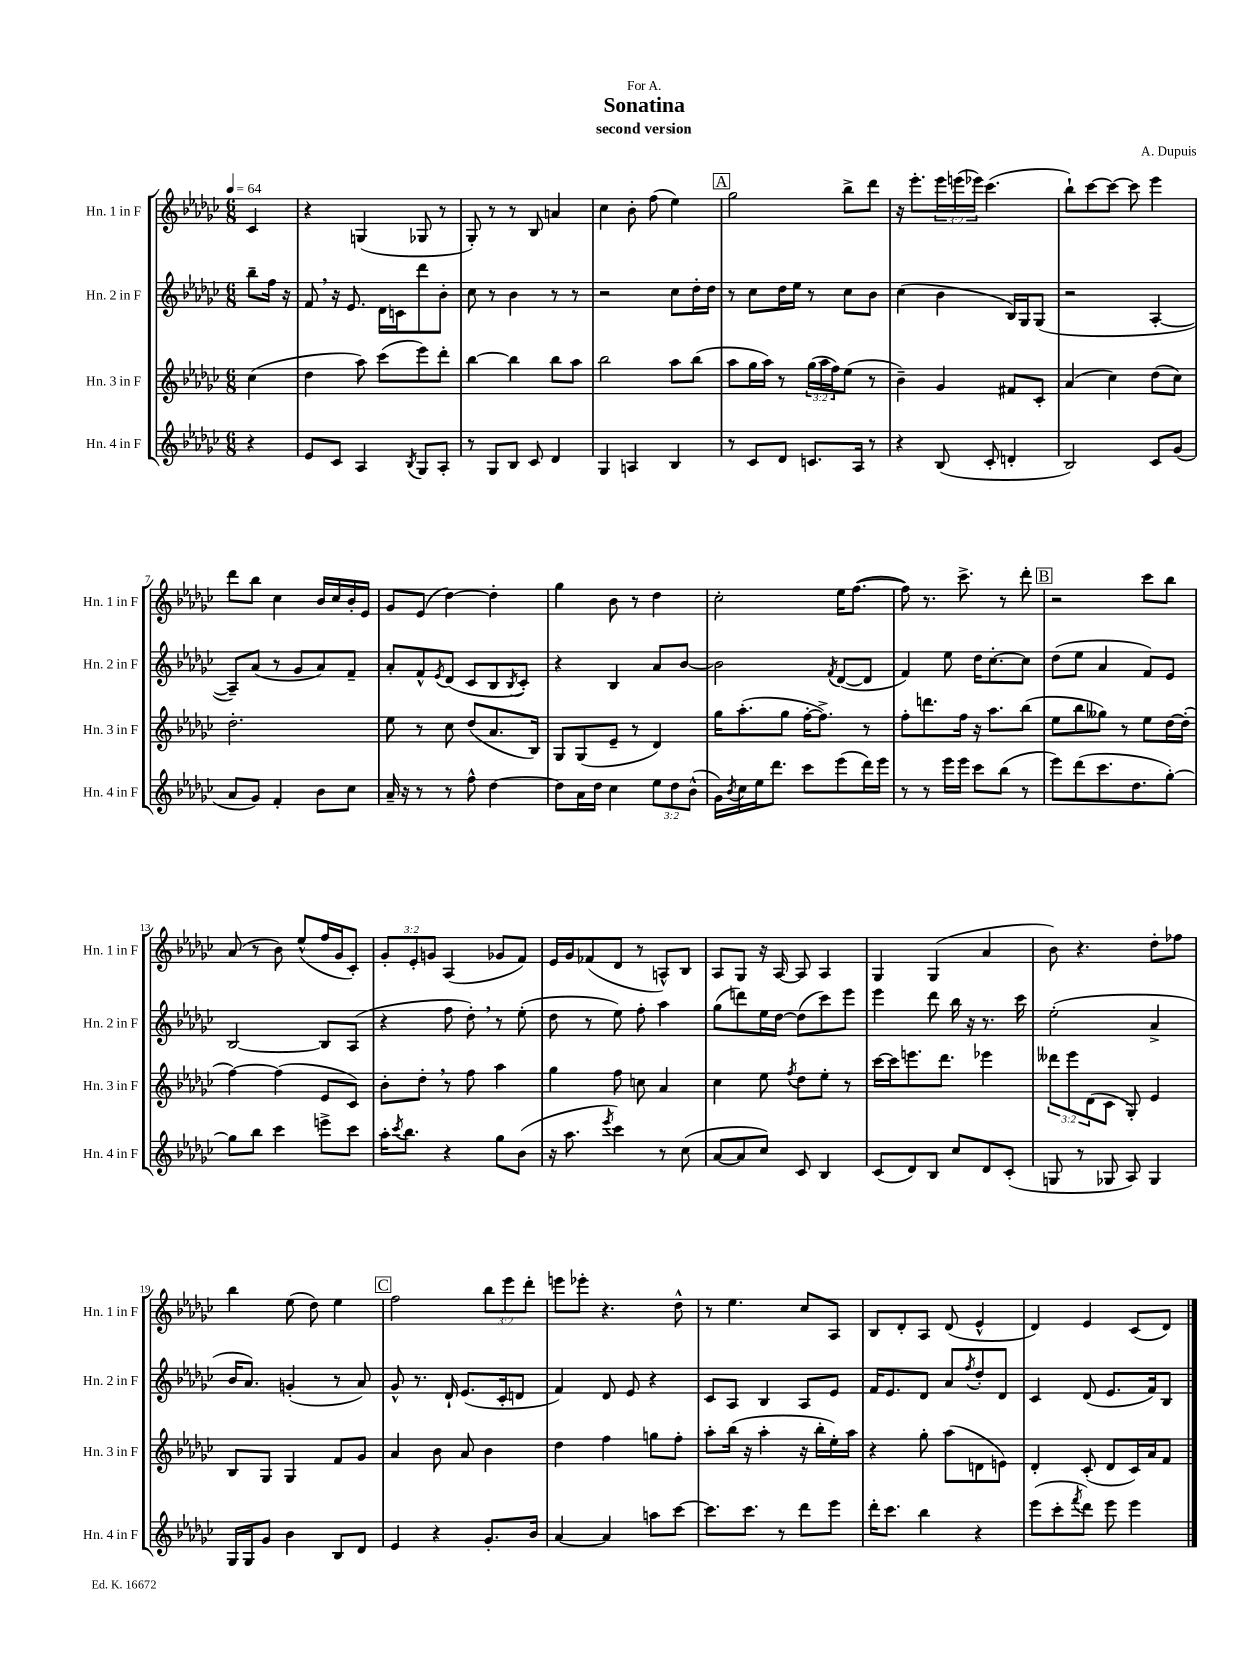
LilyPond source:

\header { title = "Sonatina" composer = "A. Dupuis" subtitle = "second version" dedication = "For A." }
<<
\new StaffGroup <<
\new Staff = "s0" \with { instrumentName = "Hn. 1 in F" shortInstrumentName = "Hn. 1 in F" } {
    \clef treble \key ges \major \numericTimeSignature \time 6/8 \override Staff.TupletNumber.text = #tuplet-number::calc-fraction-text \partial 4 \tempo 4 = 64
    ces'4 |
    r4 g4( ges8 r8 |
    ges8-.) r8 r8 bes8 a'4 |
    ces''4 bes'8-. f''8( ees''4) |
    \mark \markup { \box "A" } ges''2 bes''8-> des'''8 |
    r16 ees'''8.-. \tuplet 3/2 { ees'''16 e'''16( ees'''16) } ces'''4.( |
    bes''8-!) ces'''8~ ces'''8~ ces'''8 ees'''4 |
    des'''8 bes''8 ces''4 bes'16 ces''16 bes'16-. ees'16 |
    ges'8 ees'8( des''4~) des''4-. |
    ges''4 bes'8 r8 des''4 |
    ces''2-. ees''16 f''8.~( |
    f''8) r8. ces'''8.-> r8 des'''8-. |
    \mark \markup { \box "B" } r2 ces'''8 bes''8 |
    aes'8( r8 bes'8) ees''8-^( f''16 ges'16 ces'8-.) |
    \tuplet 3/2 { ges'8-. ees'8-. g'8 } aes4( ges'8 f'8) |
    ees'16 ges'16 fes'8( des'8 r8 a8-^) bes8 |
    aes8 ges8 r16 aes16~ aes8 aes4 |
    ges4 ges4( aes'4 |
    bes'8) r4. des''8-. fes''8 |
    bes''4 ees''8( des''8) ees''4 |
    \mark \markup { \box "C" } f''2 \tuplet 3/2 { bes''8 ees'''8 des'''8-. } |
    e'''8 ees'''8-. r4. des''8-^ |
    r8 ees''4. ces''8 aes8 |
    bes8 des'8-. aes8 des'8( ees'4-^ |
    des'4) ees'4 ces'8( des'8) \bar "|." |
}
\new Staff = "s1" \with { instrumentName = "Hn. 2 in F" shortInstrumentName = "Hn. 2 in F" } {
    \clef treble \key ges \major \numericTimeSignature \time 6/8 \partial 4
    bes''8-- f''16 r16 |
    f'8 \breathe r16 ees'8. des'16 c'16 des'''8 bes'8-. |
    ces''8 r8 bes'4 r8 r8 |
    r2 ces''8 des''16-. des''16 |
    \mark \markup { \box "A" } r8 ces''8 des''16 ees''16 r8 ces''8 bes'8 |
    ces''4( bes'4 bes16) ges16 ges8( |
    r2 aes4~-. |
    aes8--) aes'8( r8 ges'8 aes'8) f'8-- |
    aes'8-. f'8-^ \acciaccatura { ees'8 } des'8( ces'8 bes8 \acciaccatura { bes8 } ces'8-.) |
    r4 bes4 aes'8 bes'8~ |
    bes'2 \acciaccatura { f'8 } des'8~( des'8 |
    f'4) ees''8 des''16 ces''8.~-. ces''8 |
    \mark \markup { \box "B" } des''8( ees''8 aes'4 f'8) ees'8 |
    bes2~ bes8 aes8( |
    r4 f''8 des''8-.) \breathe r8 ees''8-.( |
    des''8 r8 ees''8) f''8-. aes''4 |
    ges''8( d'''8) ees''16 des''16~ des''8( ces'''8) ees'''8 |
    ees'''4 des'''8 bes''16 r16 r8. ces'''16 |
    ees''2-.( aes'4-> |
    bes'16 aes'8.) g'4-.( r8 aes'8) |
    \mark \markup { \box "C" } ges'8-^ r8. des'16-! ees'8.( ces'16-. d'8 |
    f'4) des'8 ees'8 r4 |
    ces'8 aes8 bes4 aes8 ees'8 |
    f'16 ees'8. des'8 aes'8 \acciaccatura { f''8 } des''8-. des'8 |
    ces'4 des'8( ees'8. f'16) bes8 \bar "|." |
}
\new Staff = "s2" \with { instrumentName = "Hn. 3 in F" shortInstrumentName = "Hn. 3 in F" } {
    \clef treble \key ges \major \numericTimeSignature \time 6/8 \override Staff.TupletNumber.text = #tuplet-number::calc-fraction-text \partial 4
    ces''4( |
    des''4 aes''8) ces'''8( ees'''8) des'''8-. |
    bes''4~ bes''4 bes''8 aes''8 |
    bes''2 aes''8 bes''8( |
    \mark \markup { \box "A" } aes''8 ges''16 aes''16) r8 \tuplet 3/2 { ges''16( aes''16 f''16) } ees''8( r8 |
    bes'4--) ges'4 fis'8 ces'8-. |
    aes'4( ces''4) des''8( ces''8) |
    des''2.-. |
    ees''8 r8 ces''8 des''8( aes'8. bes16) |
    ges8 ges8( ees'8-- r8 des'4) |
    ges''16 aes''8.-.( ges''8 f''16~-. f''8.->) r8 |
    f''8-. d'''8. f''16 r16 aes''8. bes''8( |
    \mark \markup { \box "B" } ees''8 bes''8 geses''8) r8 ees''8 des''16~ des''16-.( |
    f''4~) f''4( ees'8 ces'8) |
    bes'8-. des''8-. \breathe r8 f''8 aes''4 |
    ges''4 f''8 c''8 aes'4 |
    ces''4 ees''8 \acciaccatura { f''8 } des''8 ees''8-. r8 |
    ces'''16~ ces'''16 e'''8. des'''8. ees'''4 |
    \tuplet 3/2 { deses'''8 ees'''8 des'8( } ces'8 ges8-.) ees'4 |
    bes8 ges8 ges4 f'8 ges'8 |
    \mark \markup { \box "C" } aes'4 bes'8 aes'8 bes'4 |
    des''4 f''4 g''8 f''8-. |
    aes''8-. bes''16( r16 aes''4-. r16 bes''16-. ees''16-.) aes''16 |
    r4 ges''8-. aes''8( d'8 e'8) |
    des'4-. ces'8-.( des'8 ces'16) aes'16 f'8 \bar "|." |
}
\new Staff = "s3" \with { instrumentName = "Hn. 4 in F" shortInstrumentName = "Hn. 4 in F" } {
    \clef treble \key ges \major \numericTimeSignature \time 6/8 \override Staff.TupletNumber.text = #tuplet-number::calc-fraction-text \partial 4
    r4 |
    ees'8 ces'8 aes4 \acciaccatura { bes8 } ges8 aes8-. |
    r8 ges8 bes8 ces'8 des'4 |
    ges4 a4 bes4 |
    \mark \markup { \box "A" } r8 ces'8 des'8 c'8. aes16 r8 |
    r4 bes8( ces'8-. d'4-. |
    bes2) ces'8 ges'8( |
    aes'8 ges'8) f'4-. bes'8 ces''8 |
    aes'16-- r16 r8 r8 f''8-^ des''4~ |
    des''8 aes'16 des''16 ces''4 \tuplet 3/2 { ees''8 des''8 bes'8-^( } |
    ges'16) \acciaccatura { bes'8 } ces''16 ees''16 des'''8. ces'''8 ees'''8( des'''16) ees'''16 |
    r8 r8 ees'''16 ees'''16 ces'''8 bes''8( r8 |
    \mark \markup { \box "B" } ees'''8) des'''8( ces'''8. des''8. ges''8~-.) |
    ges''8 bes''8 ces'''4 e'''8-> ces'''8 |
    aes''16-. \acciaccatura { ces'''8 } bes''8. r4 ges''8 bes'8( |
    r16 aes''8. \acciaccatura { ees'''8 } ces'''4) r8 ces''8( |
    aes'8~ aes'8 ces''8) ces'8 bes4 |
    ces'8( des'8) bes8 ces''8 des'8 ces'8-.( |
    g8 r8 ges8 aes8) ges4 |
    ges16 ges16 ges'8 bes'4 bes8 des'8 |
    \mark \markup { \box "C" } ees'4 r4 ges'8.-. bes'16 |
    aes'4~ aes'4 a''8 ces'''8~ |
    ces'''8. ces'''8. r8 des'''8 ees'''8 |
    des'''16-. ces'''8. bes''4 r4 |
    ees'''8( ces'''8-. \acciaccatura { f'''8 } des'''8) ees'''8 ees'''4 \bar "|." |
}
>>
>>
